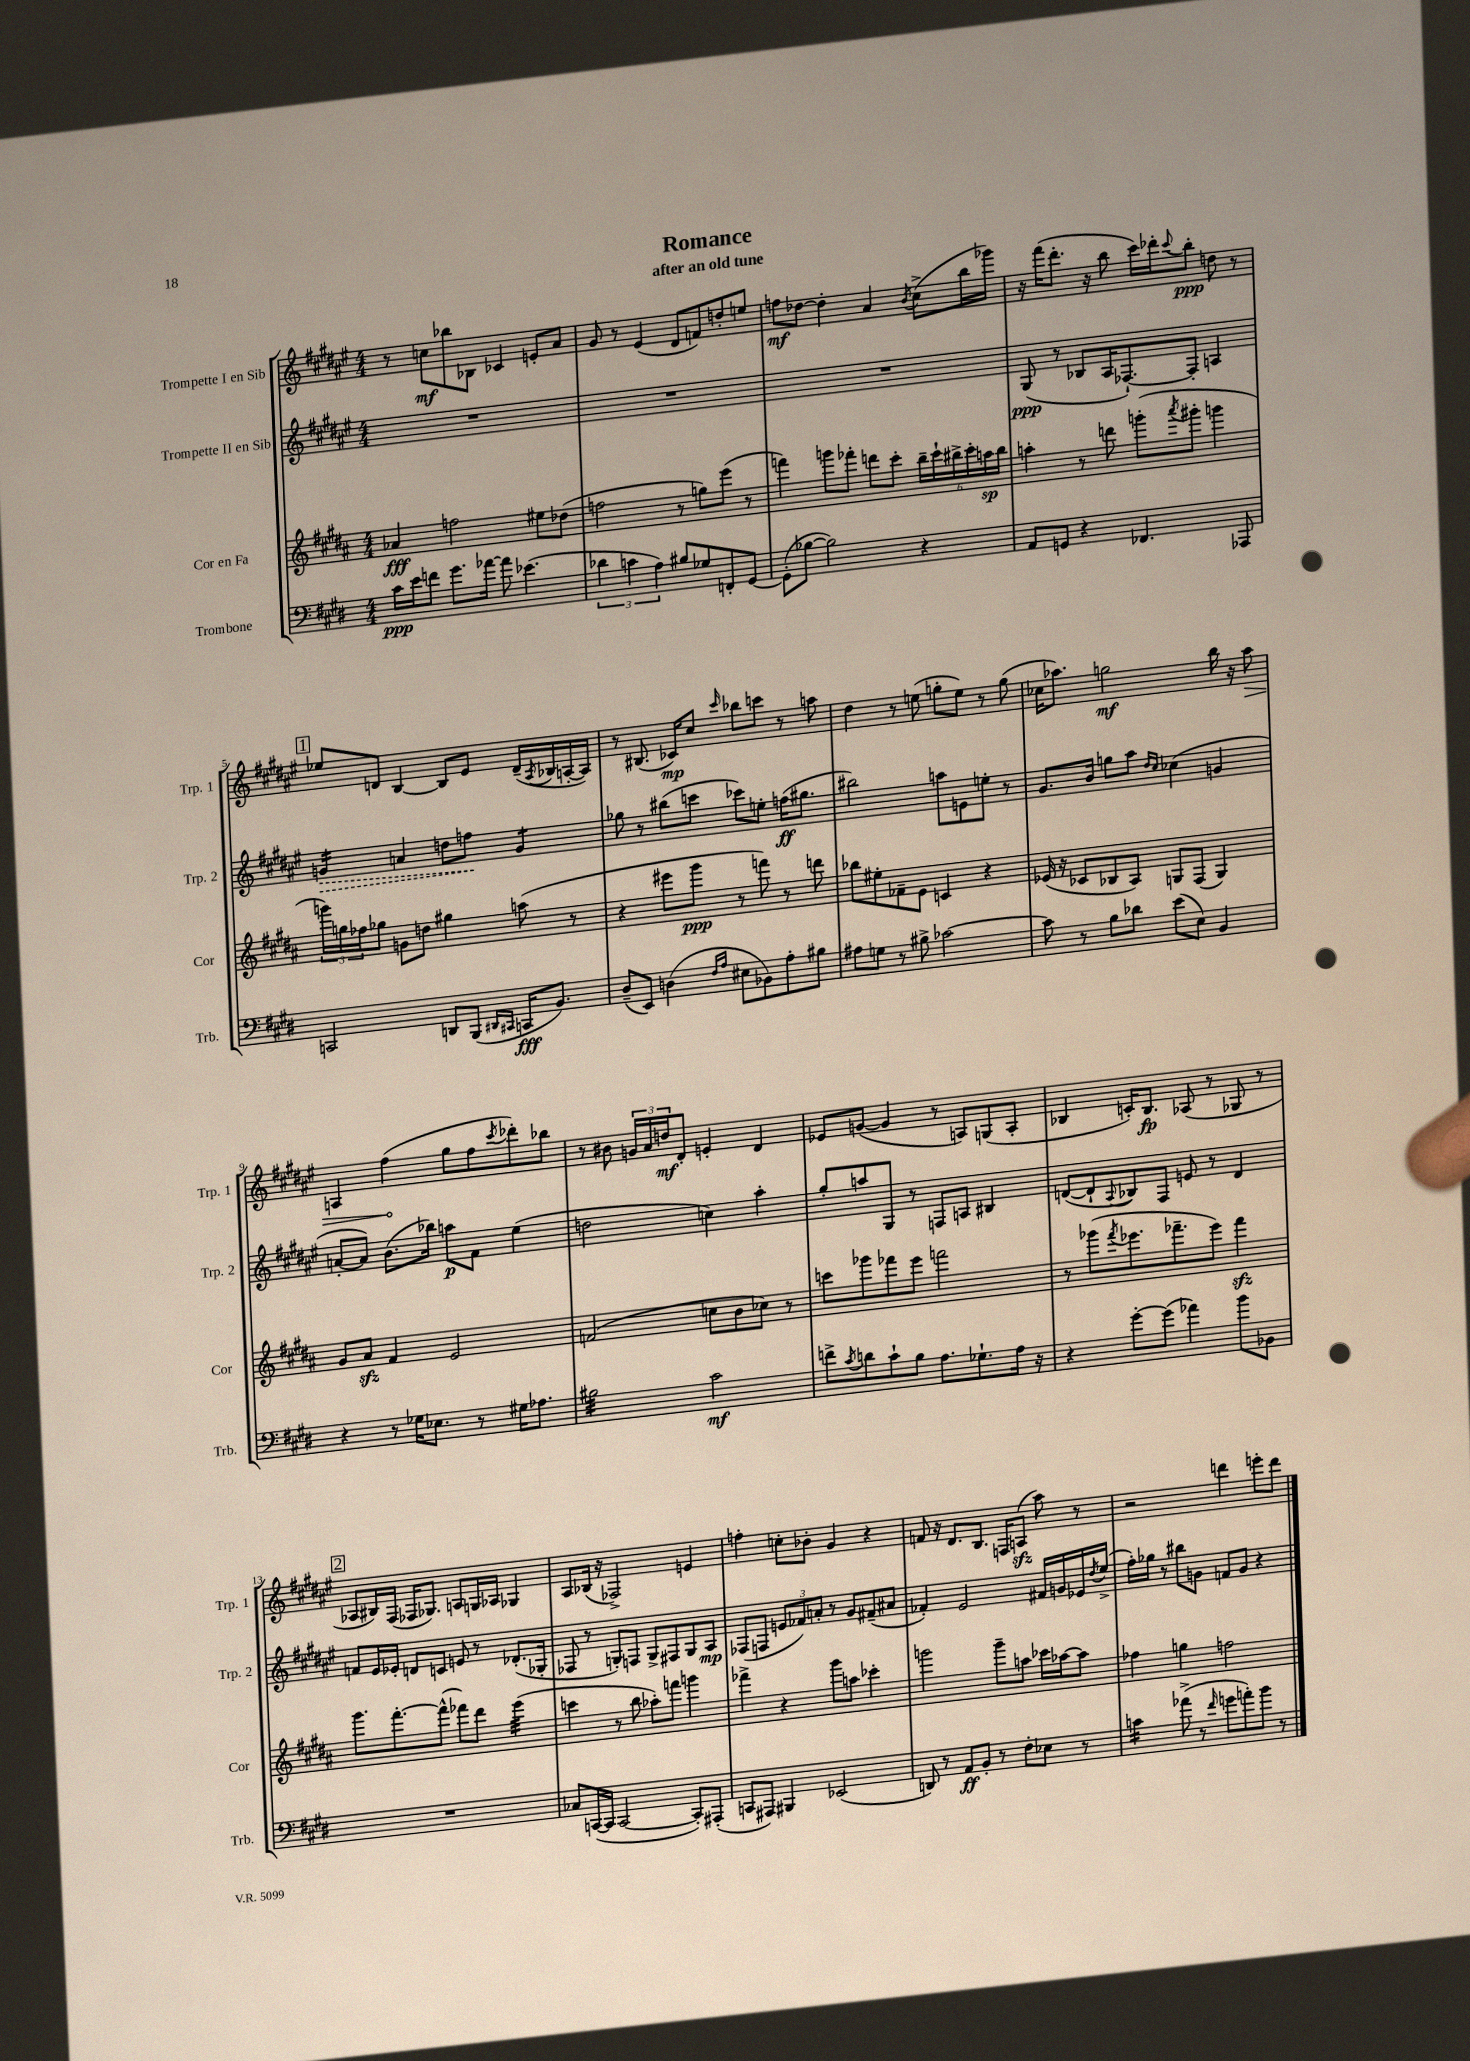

**kern	**kern	**kern	**kern
*staff4	*staff3	*staff2	*staff1
*clefF4	*clefG2	*clefG2	*clefG2
*k[f#c#g#d#]	*k[f#c#g#d#a#]	*k[f#c#g#d#a#e#]	*k[f#c#g#d#a#e#]
*M4/4	*M4/4	*M4/4	*M4/4
16c#	4a-	1r	8r
16e	.	.	.
8f	.	.	8cc
8.g#	2ff	.	8bb-
.	.	.	8B-
[16a-	.	.	.
8a-]	.	.	4c-
(4.e-	.	.	.
.	8ee#	.	8e'
.	(8dd-	.	8a#
=	=	=	=
6d-	2ff	1r	8g#
.	.	.	8r
6c	.	.	.
.	.	.	(4e#
6A)	.	.	.
8B#	8r	.	8d#
8G-	8gg)	.	8f)
8FF'	(8eee	.	8dd'
[8GG#	8r	.	8ee
=	=	=	=
(8GG#']	4fff)	1r	8ff
[8B-	.	.	[8dd-
2B-])	8ggg	.	4dd-']
.	8fff-'	.	.
.	8ddd	.	4a#
.	8ccc#'	.	.
.	.	.	8qb
4r	24bb~	.	(8cc#^
.	24ccc#`	.	.
.	24bb#^	.	.
.	24ccc#'	.	16bb
.	24aa	.	.
.	.	.	16ggg-)
.	24bb#	.	.
=	=	=	=
8AA	4aa'	(8G#	16r
.	.	.	(16fff#
8GG	.	8r	8.ddd#'
4r	8r	8B-	.
.	.	.	16r
.	8ddd	16A#	8bb
.	.	[8.F-`)	.
4.FF-	(8ggg'	.	16ccc#)
.	.	.	16ddd-'
.	8qaaa#	.	8qqccc#
.	8ggg#'	8F-']	8bb'
.	4ggg	4A	8dd
8AAA-	.	.	8r
=	=	=	=
2CC	24ggg)	4g	8ee-
.	24gg	.	.
.	24ff-	.	.
.	8gg-	.	8d
.	8g	4a	[4B
.	8dd	.	.
8DD	4gg#	8dd	8B]
(8BBB	.	8ff	8e#
16qqDD#	.	.	.
16qqCC#	.	.	.
16CC	(8aa	4g	(16d~
.	.	.	8qA#
8.BB)	.	.	16B-
.	8r	.	[16A'
.	.	.	16A])
=	=	=	=
(8D#~	4r	8gg-	8r
8EE)	.	8r	(8.B#
(4D	8eee#	(8bb#	.
.	.	.	16c-)
.	8ggg#	8ccc	8cc#
16qqF#	.	.	.
16qqA	.	.	16qqccc#
8E#	8r	8ccc-)	8bb-
8BB-)	8fff)	8ee'	8ccc
8A'	8r	(16ff	8r
.	.	8.gg#	.
8B#	8ddd	.	8aa
=	=	=	=
8A#	8bb-	2bb#)	4dd#
8G	8ee#'	.	.
8r	8f-~	.	8r
8B#^	8e	.	(8ee
[2c-	4c	8aa	8gg'
.	.	8e	8ee)
.	4r	8ee'	8r
.	.	8r	(8gg
=	=	=	=
8c-]	(16e-	8.g#	16cc-
.	16r	.	8.aa-)
8r	8c-	.	.
.	.	16b	.
8B	8B-	8gg	2gg
8d-	8A#)	8aa#	.
.	.	16qqdd#	.
.	.	16qqcc#	.
(8e	8G	(4cc-	.
8E)	(8F#	.	.
4BB	4G)	4g	16bb
.	.	.	16r
.	.	.	8aa-
=	=	=	=
4r	8g#	[8a'	4A
.	8a#	8a])	.
8r	4f#	(8.b	(4ff#
16G-	.	.	.
8.E-	.	16bb-)	.
.	2e	8aa	8gg#
8r	.	8f#	8ff#
.	.	.	8qccc#
16G#	.	(4ee#	8ddd-')
8.A-	.	.	.
.	.	.	8bb-
=	=	=	=
2B#	(2f	2dd	8r
.	.	.	8b#
.	.	.	24g
.	.	.	24a#
.	.	.	24dd
.	.	.	8d#'
2c#	8cc	4cc)	4e'
.	8b	.	.
.	8cc-)	4aa#'	4d#
.	8r	.	.
=	=	=	=
8f^	8ccc	8gg#'	8e-
8qc#	.	.	.
8d	8ggg-	8aa	([8g
8c#`	8fff-	8G#	4g]
8B	8eee	8r	.
8.A	2fff	8F	8r
.	.	8A	8A)
8.G-`	.	.	.
.	.	4B#	(8G
16A	.	.	8A'
16r	.	.	.
=	=	=	=
4r	8r	([8d	4B-
.	(8ggg-	8d`]	.
.	8qfff#	8qqA#	.
[8g#'	8.eee-	8B-)	16c')
.	.	.	8.B-
(8g#]	.	8F#	.
.	8.fff-~	.	.
4a-)	.	8e	(8A-
.	8eee-)	8r	8r
8b	4fff-	4d	8G-
8BB-	.	.	8r
=	=	=	=
1r	8.ggg#	8f	8A-
.	.	16e#	16B#)
.	[8.fff#'	16e-'	(16F#
.	.	8d	16F-
.	.	.	8.G-)
.	(8fff#^^]	8c	.
.	8fff-)	8e	8A
.	8ddd#	8r	16G
.	.	.	16A-
.	(4eee	(8.d-'	4G-
.	.	16G-'	.
=	=	=	=
8C-	4ccc	8F-	8A#
([16CC	.	8r	(16B-
16CC]	.	.	16r
[2CC	8r	8G')	2F-^)
.	8bb	8F	.
.	8aa-')	8G^	.
.	8fff	8F#	.
8CC'])	4ggg	8G	4e
(8AAA#'	.	8A#	.
=	=	=	=
8CC	4fff-^	(8F-	4ff'
8AAA#)	.	8F	.
4BBB#	4r	12e	8cc'
.	.	12f-)	.
.	.	.	8b-'
.	.	12a'	.
(2EE-	8ggg#	8r	4g#
.	8aa	8g#	.
.	4ccc-'	(8f#~	4r
.	.	8a#	.
=	=	=	=
8DD)	2ggg	4f-')	8f
8r	.	.	16r
.	.	.	8.d#
8AA	.	2e#	.
8BB'	.	.	8.B
8r	8ggg~	.	.
.	.	.	16F
8F#'	8aa	.	(8A
8E-	16ccc-	16f#	8aa#)
.	[16aa-	16g	.
8r	8aa-]	16e-	8r
.	.	8qdd#	.
.	.	(16ee#^	.
=	=	=	=
4c	4ff-	16ff#')	2r
.	.	16gg-	.
.	.	8r	.
(8a-^	4gg	8bb#	.
8r	.	8g	.
16qqf#	.	.	.
8g	2ff	8f	4ddd
8a')	.	8g	.
8b	.	4r	8eee'
8r	.	.	8ddd
==	==	==	==
*-	*-	*-	*-
